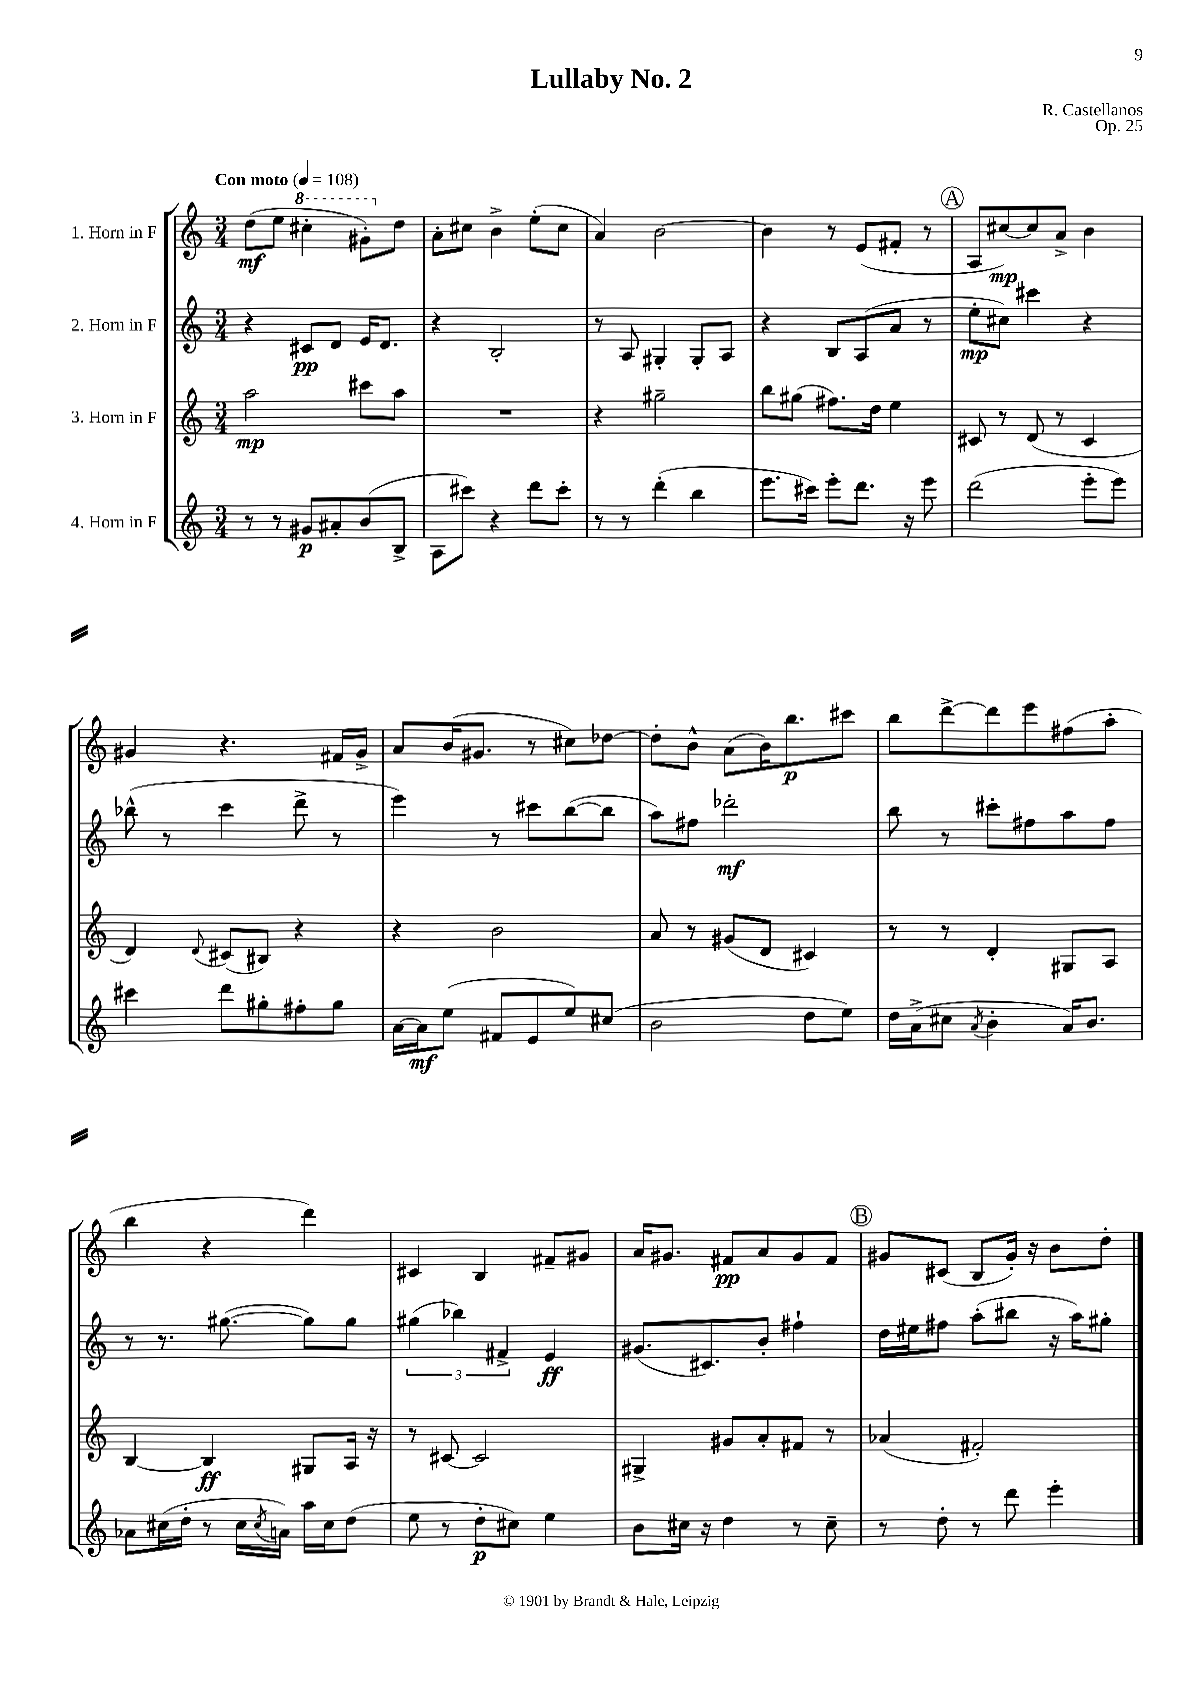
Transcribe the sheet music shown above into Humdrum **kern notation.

**kern	**kern	**kern	**kern
*staff4	*staff3	*staff2	*staff1
*clefG2	*clefG2	*clefG2	*clefG2
*k[]	*k[]	*k[]	*k[]
*M3/4	*M3/4	*M3/4	*M3/4
*MM108	*MM108	*MM108	*MM108
8r	2aa\	4r	(8dd\L
8r	.	.	8ee\J
8g#/L	.	8c#/L	4ccc#'\
8a#'/	.	8d/J	.
(8b/	8ccc#\L	16e/LK	8gg#'\L)
.	.	8.d/J	.
8B^/J	8aa\J	.	8dd\J
=	=	=	=
8A\L	2.r	4r	8a'\L
8ccc#\J)	.	.	8cc#\J
4r	.	2B'/	4b^\
8ddd\L	.	.	(8ee'\L
8ccc#'\J	.	.	8cc#\J
=	=	=	=
8r	4r	8r	4a/)
8r	.	8A/	.
(4ddd'\	2gg#~\	4G#'/	[2b\
4bb\	.	8G#'/L	.
.	.	8A/J	.
=	=	=	=
8.eee\L	8bb\L	4r	4b\]
.	(8gg#\J	.	.
16ccc#\Jk)	.	.	.
8eee'\L	8.ff#\L)	8B/L	8r
8.ddd\J	.	(8A/	(8e/L
.	16dd\Jk	.	.
.	4ee\	8a/J	8f#'/J
16r	.	.	.
8eee\	.	8r	8r
=	=	=	=
(2ddd\	8c#/	8ee'\L	8A/L
.	8r	8cc#\J)	[8cc#/)
.	(8d/	4ccc#\	8cc#/]
.	8r	.	8a^/J
8eee'\L	4c#/	4r	4b\
8eee\J)	.	.	.
=	=	=	=
4ccc#\	4d/)	(8bb-^^\	4g#/
.	.	8r	.
.	8qqd/	.	.
8ddd\L	(8c#/L	4ccc\	4.r
8gg#'\	8B#/J)	.	.
8ff#'\	4r	8ddd^\	.
8gg#\J	.	8r	16f#/LL
.	.	.	16g#^/JJ
=	=	=	=
[16a\LL	4r	4eee\)	8a/L
16a\]J	.	.	.
(8ee\J	.	.	(16b/K
.	.	.	8.g#/J
8f#/L	2b\	8r	.
8e/	.	8ccc#\L	8r
8ee/)	.	([8bb\	8cc#\L)
(8cc#/J	.	8bb\]J	[8dd-\J
=	=	=	=
2b\	8a/	8aa\L)	8dd-'\]L
.	8r	8ff#\J	8b^^\J
.	(8g#/L	2ddd-'\	(8a\L
.	8d/J	.	16b\K)
.	.	.	8.bb\
8dd\L	4c#/)	.	.
8ee\J)	.	.	8ccc#\J
=	=	=	=
16dd\LL	8r	8bb\	8bb\L
(16a^\J	.	.	.
8cc#\J	8r	8r	[8ddd^\
8qa/	.	.	.
4b'\	4d'/	8ccc#'\L	8ddd\]
.	.	8ff#\	8eee\
16a/LK)	8G#/L	8aa\	(8ff#\
8.b/J	.	.	.
.	8A/J	8ff#\J	8aa'\J
=	=	=	=
8a-\L	[4B/	8r	4bb\
(16cc#\L	.	8.r	.
16dd'\JJ	.	.	.
8r	4B/]	.	4r
.	.	([8.gg#\	.
16cc#\LL	.	.	.
8qcc#/	.	.	.
16a\JJ)	.	.	.
16aa\LL	8G#/L	8gg#\]L)	4ddd\)
16cc#\J	.	.	.
(8dd\J	16A/Jk	8gg#\J	.
.	16r	.	.
=	=	=	=
8ee\	8r	(6gg#\	4c#/
8r	[8c#/	.	.
.	.	6bb-\)	.
8dd'\L	2c#/]	.	4B/
.	.	6f#^/	.
8cc#\J)	.	.	.
4ee\	.	4e/	8f#~/L
.	.	.	8g#/J
=	=	=	=
8b\L	4G#^/	(8.g#/L	16a/LK
.	.	.	8.g#/J
16cc#\Jk	.	.	.
16r	.	8.c#/)	.
4dd\	8g#/L	.	8f#/L
.	8a'/	8b'/J	8a/
8r	8f#/J	4ff#`\	8g#/
8cc#~\	8r	.	8f#/J
=	=	=	=
8r	(4a-/	16dd\LL	8g#/L
.	.	16ee#\J	.
8dd'\	.	8ff#\J	(8c#/J
8r	2f#'/)	(8aa'\L	8B/L
8ddd\	.	8bb#\J	16g#'/Jk)
.	.	.	16r
4eee'\	.	16r	8b\L
.	.	16aa\LK)	.
.	.	8gg#'\J	8dd'\J
==	==	==	==
*-	*-	*-	*-
